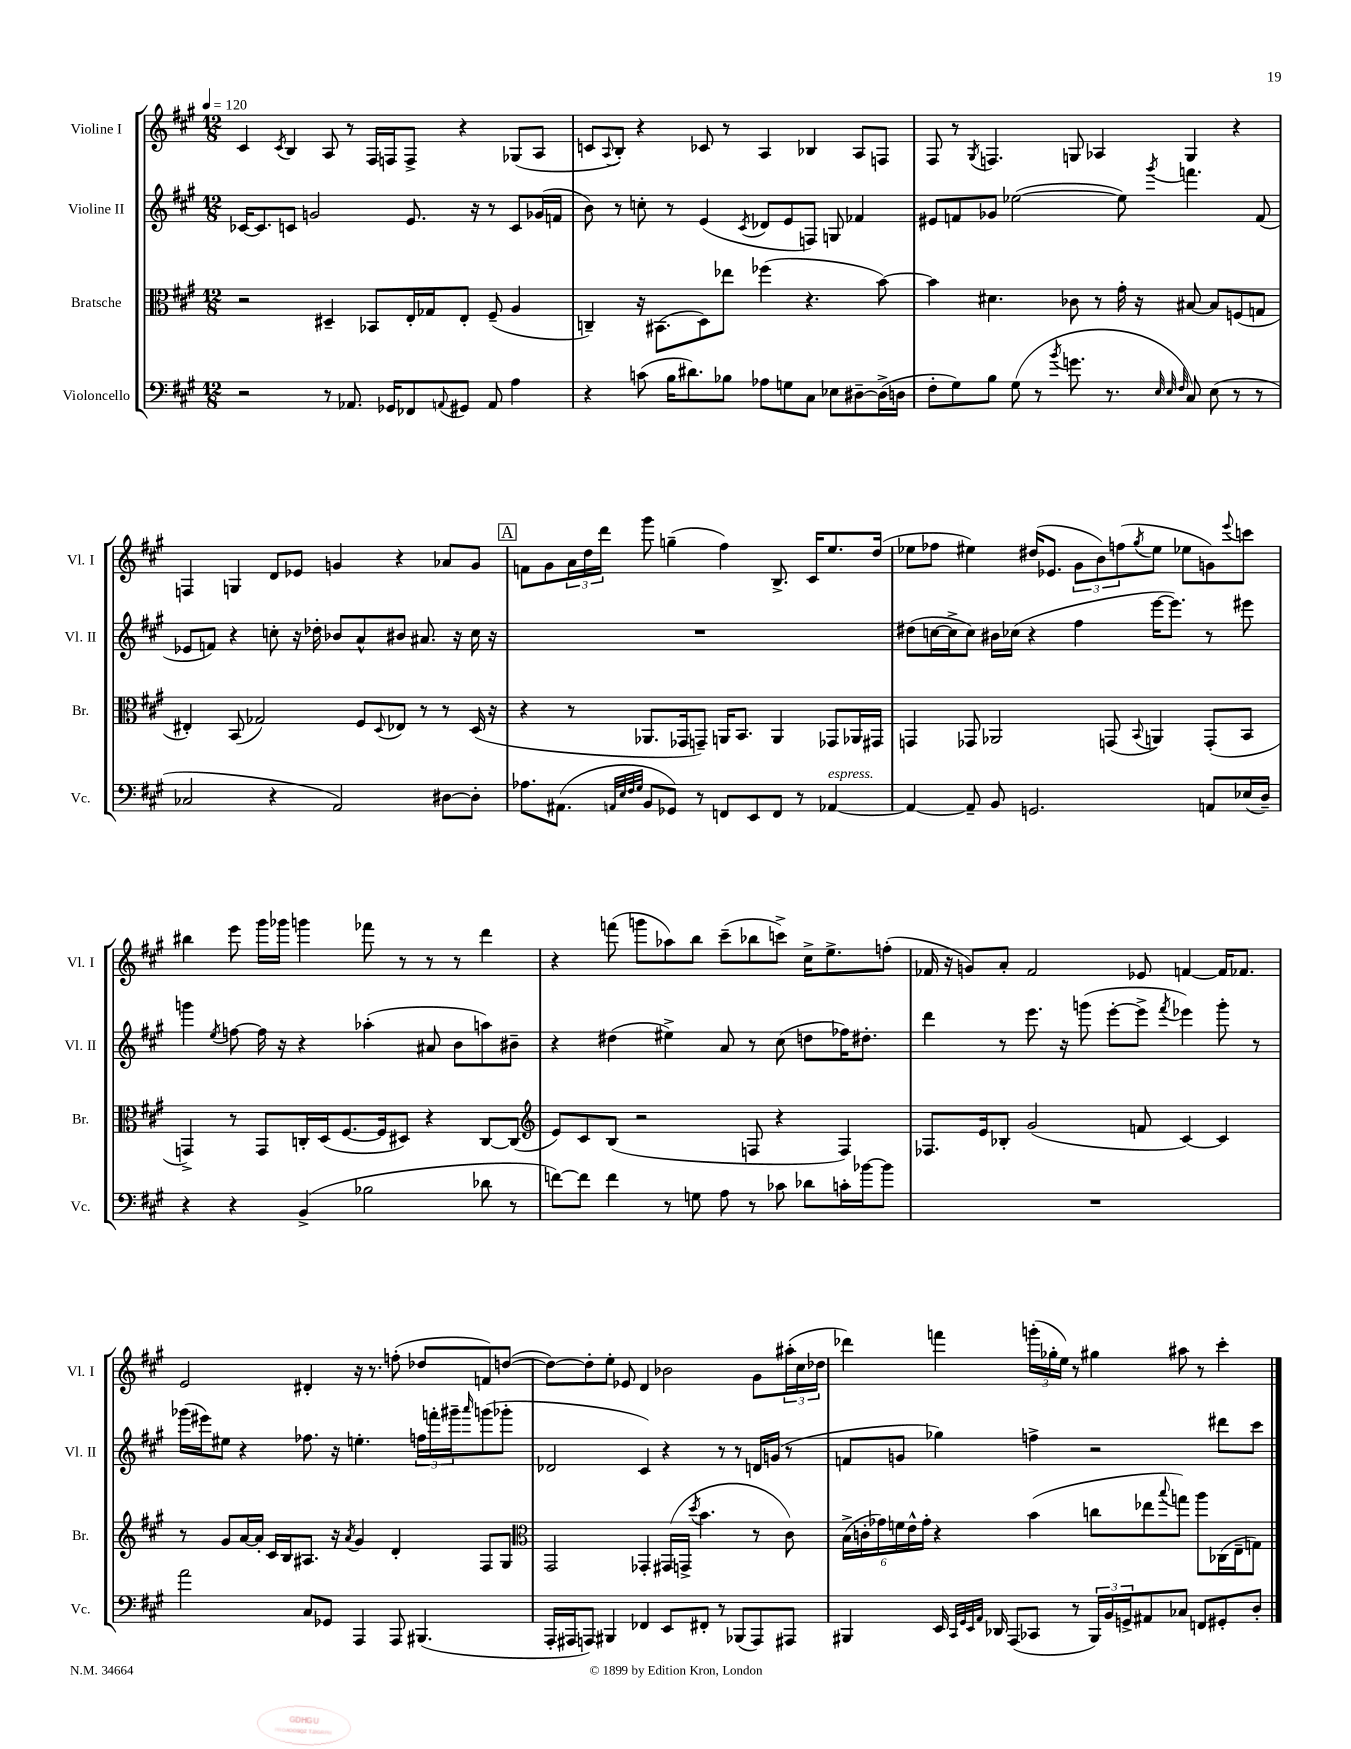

**kern	**kern	**kern	**kern
*part4	*part3	*part2	*part1
*staff4	*staff3	*staff2	*staff1
*I"Violoncello	*I"Bratsche	*I"Violine II	*I"Violine I
*I'Vc.	*I'Br.	*I'Vl. II	*I'Vl. I
*clefF4	*clefC3	*clefG2	*clefG2
*k[f#c#g#]	*k[f#c#g#]	*k[f#c#g#]	*k[f#c#g#]
*M12/8	*M12/8	*M12/8	*M12/8
*MM120	*MM120	*MM120	*MM120
=1	=1	=1	=1
2r	2r	[16c-X/KL	4c#/
.	.	8.c-/]	.
.	.	.	8qc#/
.	.	8cn/J	4B/
.	.	2gn/	.
8r	4D#X~/	.	8A/
8.AA-X/	.	.	8r
.	8BB-X/L	.	16F#/LL
16GG-X/KL	.	.	16Fn/J
8FF-X/	16E'/L	8.e/	8F^/J
.	16G-X/J	.	.
8qqAAn/	.	.	.
8GG#X/J	8E'/J	.	4r
.	.	16r	.
8AA/	(8F#~/	8r	.
4A\	4A/	8c/L	(8G-X/L
.	.	(16g-X/L	8A/J
.	.	16fn/JJ	.
=2	=2	=2	=2
4r	4Cn~/)	8b\)	8cn/L
.	.	.	8qqA/
.	.	8r	8B'/J)
(8cn\	16r	8ccn'\	4r
.	(8.BB#X\L	.	.
16B\KL	.	8r	.
8.d#X\)	.	.	.
.	8D\)	(4e/	8c-X/
8B-X\J	8ee-X\J	.	8r
.	.	8qc#/	.
8A-X\L	(4ff-X\	8d-X/L	4A/
8Gn\	.	8e/	.
8C#\J	4.r	8Fn/J)	4B-X/
8E-X\L	.	8Gn/	.
[8D#X~\	.	4f-X/	8A/L
(16D#^\L]	[8b\)	.	8Fn/J
16Dn\JJ	.	.	.
=3	=3	=3	=3
8F#'\L	4b\]	8e#X/L	8F#/
8G#\)	.	8fn/	8r
.	.	.	8qG#/
8B\J	4.d#X\	8g-X/J	4.Fn/
(8G#\	.	([2ee-X\	.
8r	.	.	.
8qb/	.	.	.
8.gn\	8c-X\	.	8Gn/
.	8r	.	4A-X/
8.r	.	.	.
.	16g#'\	8ee-\])	.
.	16r	.	.
32qqE/	.	.	.
32qqE/	.	.	.
32qqF#/	.	8qggg#/	.
8C#/)	[8B#X/	4.fffn\	4G/
(8E\	8B#/L]	.	.
8r	(8Fn/	.	4r
8r	8Gn/J	(8f/	.
!!LO:LB:g=z
=4	=4	=4	=4
2C-X/	4E#X'/)	8e-X/L	4Fn/
.	.	8fn/J)	.
.	(8BB/	4r	4Gn/
.	2G-X/)	.	.
4r	.	8ccn'\	8d/L
.	.	16r	8e-X/J
.	.	16dd-X'\	.
2AA/)	.	8b-X/L	4gn/
.	8F#/L	8a^^/	.
.	8qqD/	.	.
.	8E-X/J	8b#X/J	4r
.	8r	8.a#X/	.
[8D#X\L	8r	.	8a-X/L
.	.	16r	.
8D#'\J]	(16D/	16cc\	8g/J
.	16r	16r	.
!!LO:REH:place=s1:t=A
=5	=5	=5	=5
8.A-X\L	4r	1.r	8fn\L
.	.	.	8g#\
(8.AA#X\J	.	.	.
.	8r	.	24a\L
.	.	.	24dd\
.	.	.	24ddd\JJ
32qqAAn/LLL	.	.	.
32qqE/	.	.	.
32qqF#/	.	.	.
32qqG#/JJJ	.	.	.
8BB/L	8.AA-X/L	.	8ggg#\
8GG-X/J)	.	.	(4ggn~\
.	16GG-X/k	.	.
8r	8GGn~/J)	.	.
8FFn/L	16AAn/KL	.	4ff#\)
.	8.BB/J	.	.
8EE/	.	.	.
8FF/J	4AA/	.	8.B^/
8r	.	.	.
.	.	.	16c#/KL
!LO:TX:a:i:t=espress.	!	!	!
[4AA-X/	8GG-X/L	.	8.ee/
.	16AA-X/L	.	.
.	16GG#X/JJ	.	(16dd/Jk
=6	=6	=6	=6
4AA-/_	4GGn/	(8dd#X\L	8ee-X\L
.	.	[16ccn\L	8ff-X\J
.	.	16cc^\J]	.
8AA-~/]	8GG-X/	8cc\J)	4ee#X\)
8BB/	2AA-X/	16b#X\LL	.
.	.	(16cc-X\JJ	.
2.GGn/	.	4r	(16dd#X/KL
.	.	.	8.e-X/J
.	.	4ff#\	12g#\L
.	.	.	12b\)
.	(8GGn/	.	.
.	.	.	(12ffn\
.	8qqBB/	.	8qgg#/
.	4AAn/)	[16eee\KL	8ee#\J
.	.	8.eee\J])	.
.	.	.	8ee-X\L
8AAn/L	(8GG'/L	8r	8gn\)
.	.	.	8qqeee/
(16E-X/L	8BB/J	8eee#X\	8cccn\J
16D~/JJ)	.	.	.
!!LO:LB:g=z
=7	=7	=7	=7
4r	4GGn^/)	4gggn\	4bb#X\
.	.	8qee/	.
4r	8r	[8ffn\	8eee\
.	8GG/L	16ff\]	16ggg#\LL
.	.	16r	16ggg-X\JJ
(4BB^/	16Cn'/L	4r	4gggn\
.	(16D/J	.	.
.	[8.F#/	.	.
2B-X\	.	(4aa-X'\	8fff-X\
.	16F#/k]	.	.
.	8D#X/J)	.	8r
.	4r	8a#X/	8r
.	.	8b\L	8r
8d-X\	[8C/L	8aan\)	4ddd\
8r	(8C/J]	8b#X~\J	.
=8	=8	=8	=8
*	*clefG2	*	*
[8fn\L)	8e/L)	4r	4r
8f\J]	8c#/	.	.
4f\	(8B/J	(4dd#X\	(8fffn\
.	2r	.	8gggn\L
8r	.	4ee#X^\)	8aa-X\)
8Gn\	.	.	8bb\J
8A\	.	8a/	(8ccc#~\L
8r	8Fn/	8r	8bb-X\
8c-X\	4r	(8cc#\	8cccn^\J)
8d-X\L	.	8ddn\L	16cc#^\KL
.	.	.	8.ee^\
16cn'\L	4F/)	16ff-X\K)	.
[16b-X\J	.	8.dd#X'\J	.
8b-\J]	.	.	(8ffn'\J
=9	=9	=9	=9
1.r	8.F-X/L	4ddd\	16f-X/
.	.	.	16r
.	.	.	8gn/L)
.	16e/k	.	.
.	8B-X'/J	8r	8a'/J
.	(2g#/	8.eee\	2f-/
.	.	16r	.
.	.	(8gggn\	.
.	.	[8eee'\L	.
.	8fn/	8eee^\J]	8e-X/
.	.	8qfff#/	.
.	[4c#/)	4eee-X\)	[4fn/
.	4c#/]	8ggg'\	16f/KL]
.	.	.	8.f-X/J
.	.	8r	.
!!LO:LB:g=z
=10	=10	=10	=10
2a\	8r	(16ggg-X\LL	2e/
.	.	16eee#X\J)	.
.	8g#/L	8ee#X\J	.
.	[16a/L	4r	.
.	16a'/JJ]	.	.
.	16c#/LL	.	.
.	16B/J	.	.
8C#/L	8.A#X/J	8.ff-X\	4d#X'/
8GG-X/J	.	.	.
.	16r	16r	.
.	8qa/	.	.
4AAA/	4g#/	4.een'\	16r
.	.	.	8.r
8AAA/	4d'/	.	(8ffn'\
(4.BBB#X/	.	24ffn\LL	8dd-X/L
.	.	24fffn'\	.
.	.	24ggg#X~\J	.
.	.	16qqaaa/	.
.	8F#/L	(8gggn\	8fn/)
.	8G#/J	8ggg-X'\J	([8ddn/J
=11	=11	=11	=11
*	*clefC3	*	*
16AAA'/LL	2GG#/	2d-X/	8dd\L_)
16AAA#X/J	.	.	.
8AAAn/J)	.	.	8dd'\]
4BBB#X/	.	.	8ee'\J
.	.	.	8e-X/
4FF-X/	4GG-X'/	4c#/)	4d/
8EE/L	(16GG#X/LL	4r	2b-X\
.	16GGn^/JJ	.	.
.	8qdd/	.	.
8FF#X'/J	4.b\	.	.
8r	.	8r	.
(8BBB-X/L	.	8r	.
8AAA/)	8r	16dn/LL	8g#\L
.	.	(16gn/JJ	.
8AAA#X/J	8c#\)	8r	(24aa#X'\L
.	.	.	24cc#\
.	.	.	24dd-X\JJ
=12	=12	=12	=12
4BBB#X/	(24B^\LL	8fn/L	4ddd-X\)
.	24cn'\	.	.
.	24g-X\)	.	.
.	24fn\	8gn/J	.
.	24e^^\	.	.
.	24g-'\JJ	.	.
16EE/	4r	4gg-X\)	4fffn\
32qqCC#/LLL	.	.	.
32qqGG#/	.	.	.
32qqEE/	.	.	.
32qqAA/JJJ	.	.	.
16DD-X/	.	.	.
(8AAA/L	.	.	.
8CC-X/J	(4b\	4ffn^\	(24gggn'\LL
.	.	.	24gg-X'\
.	.	.	24ee\JJ)
8r	.	.	8r
24BBB#/LL)	8ccn\L	2r	4gg#X\
24BB/	.	.	.
24GGn^/J	.	.	.
8AA#X/	8ee-X\	.	.
.	8qqbb/	.	.
8C-X/J	8ggn\J)	.	8aa#X\
8FFn/L	8aa\L	.	8r
8GG#X'/	(16C-X\L	8ddd#X\L	4ccc#'\
.	16E~\J	.	.
8D'/J	8Gn\J)	8ccc#\J	.
==	==	==	==
*-	*-	*-	*-
